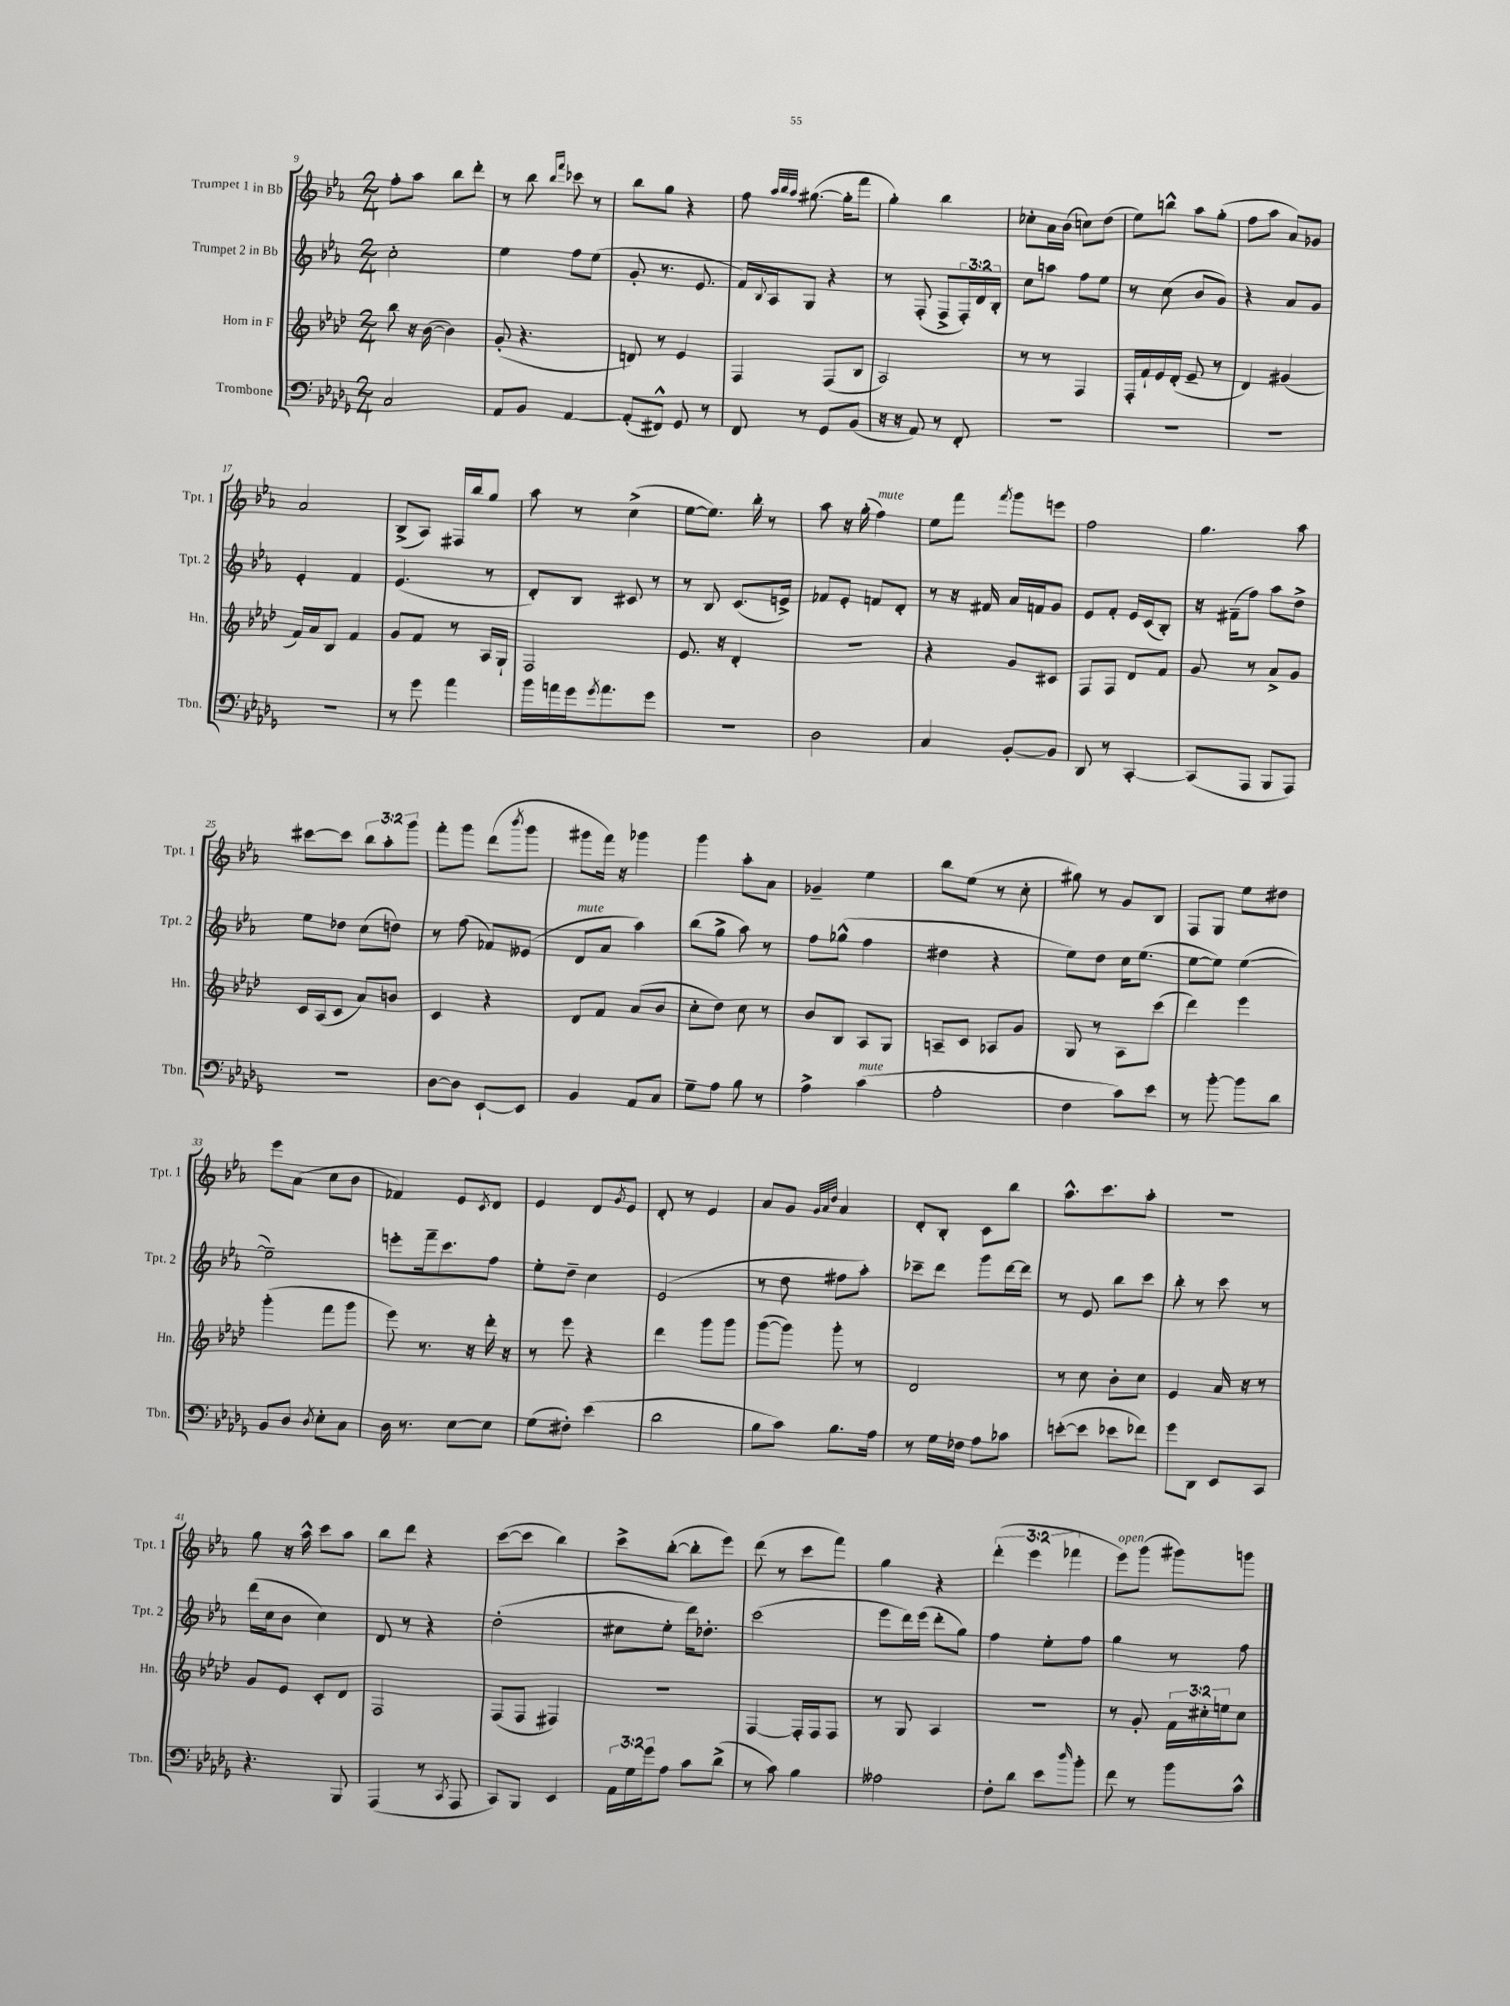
<<
\new StaffGroup <<
\new Staff = "s0" \with { instrumentName = "Trumpet 1 in Bb" shortInstrumentName = "Tpt. 1" } {
    \clef treble \key ees \major \numericTimeSignature \time 2/4 \override Staff.TupletNumber.text = #tuplet-number::calc-fraction-text
    f''8-. aes''8 bes''8 d'''8-. |
    r8 bes''8 \grace { bes''16 f'''16 } ces'''8 r8 |
    bes''8 g''8 r4 |
    f''8 \grace { aes''32 bes''32 aes''32 } gis''8.~( gis''16-. f'''8 |
    g''4-.) bes''4 |
    ces''8-. aes'16 bes'16( c''8) d''8( |
    ees''8) b''8-^ aes''8 g''8-.( |
    f''8 aes''8 aes'8) ges'8 |
    aes'2 |
    bes8->( aes8) fis16 bes''16 g''8 |
    aes''8 r8 c''4->( |
    ees''8~ ees''8.) bes''16-. r8 |
    aes''8 r16 g''16-.( f''4^\markup { \italic "mute" }) |
    ees''8 f'''8 \acciaccatura { f'''8 } g'''8 e'''8 |
    f''2 |
    g''4. aes''8 |
    cis'''8~ cis'''8 \tuplet 3/2 { bes''8 aes''8-. g'''8 } |
    f'''8-. g'''8 d'''8( \acciaccatura { bes'''8 } g'''8 |
    gis'''8 f'''16) r16 ges'''4 |
    g'''4 aes''8-. aes'8 |
    ges'4-- ees''4 |
    bes''8 ees''8( r8 c''8-. |
    gis''8) r8 g'8 bes8 |
    f8 g8 ees''8 dis''8 |
    ees'''8 aes'8( c''8 bes'8 |
    fes'4) ees'8 \acciaccatura { c'8 } d'8 |
    ees'4 d'8 \acciaccatura { g'8 } ees'8 |
    d'8-. r8 ees'4 |
    aes'8 g'8 \grace { g'32 aes'32 d''32 } aes'4 |
    d'8-. bes8-. c'8 bes''8 |
    aes''8.-^ c'''8. aes''8-. |
    r2 |
    g''8 r16 aes''16-^ c'''8 aes''8 |
    bes''8 d'''8 r4 |
    c'''8~( c'''8 bes''4) |
    c'''8-> bes''8~-.( bes''8-. ees'''8) |
    d'''8( r8 c'''8 f'''8) |
    g''4 r4 |
    \tuplet 3/2 { d'''4-.( ees'''4 fes'''4 } |
    ees'''8^\markup { \italic "open" }) g'''8( gis'''8) g'''8 \bar "|." |
}
\new Staff = "s1" \with { instrumentName = "Trumpet 2 in Bb" shortInstrumentName = "Tpt. 2" } {
    \clef treble \key ees \major \numericTimeSignature \time 2/4 \override Staff.TupletNumber.text = #tuplet-number::calc-fraction-text
    c''2-. |
    ees''4 f''8 ees''8( |
    g'8-. r8. ees'8. |
    f'16) \appoggiatura { bes8 } aes16 g8 r4 |
    r8 f8-.( f8-> \tuplet 3/2 { f16-.) d'16 bes16-. } |
    c''8 a''8 f''8 ees''8 |
    r8 c''8( bes'8 g'8) |
    r4 aes'8 g'8 |
    ees'4-. f'4 |
    ees'4.( r8 |
    d'8-.) bes8 cis'8 r8 |
    r8 bes8 c'8.( e'16->) |
    fes'8 ees'8-. f'8 d'8-. |
    r8 r16 fis'16 aes'16 f'16 g'8 |
    ees'8 f'8-. ees'16 c'16( bes8-.) |
    r16 fis'16--( f''8) aes''8 d''8-> |
    ees''8 des''8 c''8( d''8) |
    r8 f''8( fes'8) eeses'8( |
    d'8^\markup { \italic "mute" } aes'8 aes''4) |
    bes''8( g''8-> aes''8) r8 |
    f''8 ges''8-^( f''4 |
    dis''4 r4 |
    ees''8) d''8 c''16 ees''8.( |
    ees''8~ ees''8) ees''4~( |
    ees''2--) |
    e'''8-. f'''16-- c'''8. f''8 |
    ees''8-. d''8-- c''4 |
    ees'2( |
    r8 d''8 fis''8 aes''8-.) |
    ces'''8-- d'''8 g'''8 d'''16~ d'''16 |
    r8 ees'8 bes''8 c'''8 |
    bes''8-. r8 c'''8 r8 |
    d'''16( c''16 bes'8 c''4) |
    d'8 r8 r4 |
    d''2-.( |
    cis''8 ees''8-. d'''16) des''8.-. |
    c'''2( |
    ees'''8 d'''16) ees'''16( d'''8-. g''8) |
    f''4 ees''8-. f''8 |
    g''4 r8 f''8 \bar "|." |
}
\new Staff = "s2" \with { instrumentName = "Horn in F" shortInstrumentName = "Hn." } {
    \clef treble \key aes \major \numericTimeSignature \time 2/4 \override Staff.TupletNumber.text = #tuplet-number::calc-fraction-text
    bes''8 r16 bes'16~( bes'4) |
    g'8-.( r4. |
    d'8) r8 ees'4 |
    f4 f8( bes8 |
    aes2) |
    r8 r8 f4 |
    f16-. f'16-! ees'16 des'16-.( ees'8-- r8 |
    des'4) gis'4( |
    f'16) aes'16 bes8 f'4 |
    g'8 f'8 r8 aes16 g16-! |
    f2 |
    ees'8. r16 des'4-. |
    R2 |
    r4 g'8 cis'8 |
    f8 f8 des'8 f'8 |
    g'8 r8 aes'8-> g'8 |
    c'16 aes16( c'8 aes'8) b'8 |
    c'4 r4 |
    des'8 f'8 aes'8( bes'8 |
    c''8-. des''8) c''8 r8 |
    bes'8 bes8 aes8 g8 |
    a8-- c'8 aes8 g'8 |
    g8 r8 aes8 c'''8( |
    des'''4) ees'''4 |
    g'''4-.( f'''8 g'''8 |
    ees'''8) r8. r16 des'''16-. r16 |
    r8 ees'''8 r4 |
    des'''4 g'''8 g'''8 |
    g'''8~( g'''8) g'''8-. r8 |
    des'2 |
    r8 c''8 bes'8-. c''8 |
    ees'4 aes'16 r16 r8 |
    g'8 ees'8 c'8-. des'8 |
    f2 |
    f8( f8 fis4) |
    R2 |
    f4~ f16-. f16 f8 |
    r8 g8 aes4 |
    r2 |
    r8 g'8-. \tuplet 3/2 { f'16 cis''16-. e''16 } cis''8 \bar "|." |
}
\new Staff = "s3" \with { instrumentName = "Trombone" shortInstrumentName = "Tbn." } {
    \clef bass \key des \major \numericTimeSignature \time 2/4 \override Staff.TupletNumber.text = #tuplet-number::calc-fraction-text
    c2 |
    aes,8 bes,8 aes,4~ |
    aes,8-.( fis,8-^) ges,8 r8 |
    f,8 r8 ges,8 bes,8( |
    r16 r16 aes,8) r8 f,8-. |
    R2 |
    R2 |
    R2 |
    R2 |
    r8 ges'8 aes'4 |
    bes'16 a'16 ges'16 \acciaccatura { ges'8 } a'8. ges'8 |
    R2 |
    des2 |
    c4 bes,8~-. bes,8 |
    des,8 r8 c,4~-. |
    c,8( aes,,8 bes,,8 aes,,8) |
    R2 |
    des8~ des8 ees,8~-! ees,8 |
    bes,4 aes,8 c8 |
    ges8-- aes8 bes8 r8 |
    aes4-> c'4^\markup { \italic "mute" }( |
    aes2-. |
    f4 c'8) ees'8 |
    r8 bes'8~-. bes'8 des'8 |
    bes,8 des8 \acciaccatura { des8 } ees8-. c8 |
    des16 r8. ees8~ ees8 |
    ges8( fis8-.) ees'4( |
    des'2 |
    bes8 c'8) bes8. aes16 |
    r8 ges16 fes16 aes8 ces'8 |
    e'8~-.( e'8 ees'8 fes'8) |
    ges'8 des,8 ees,8 c,8 |
    r4. bes,,8 |
    aes,,4( r8 \acciaccatura { c,8 } aes,,8 |
    c,8) bes,,8 ees,4 |
    \tuplet 3/2 { aes,16 ges16 ges'16 } aes8 c'8 des'8->( |
    r8 c'8) bes4 |
    aeses2 |
    f8-. des'8 ees'8 \grace { des''16 } bes'8-. |
    f'8 r8 bes'8 c'8-^ \bar "|." |
}
>>
>>
\layout { \context { \Score currentBarNumber = #9 } }
